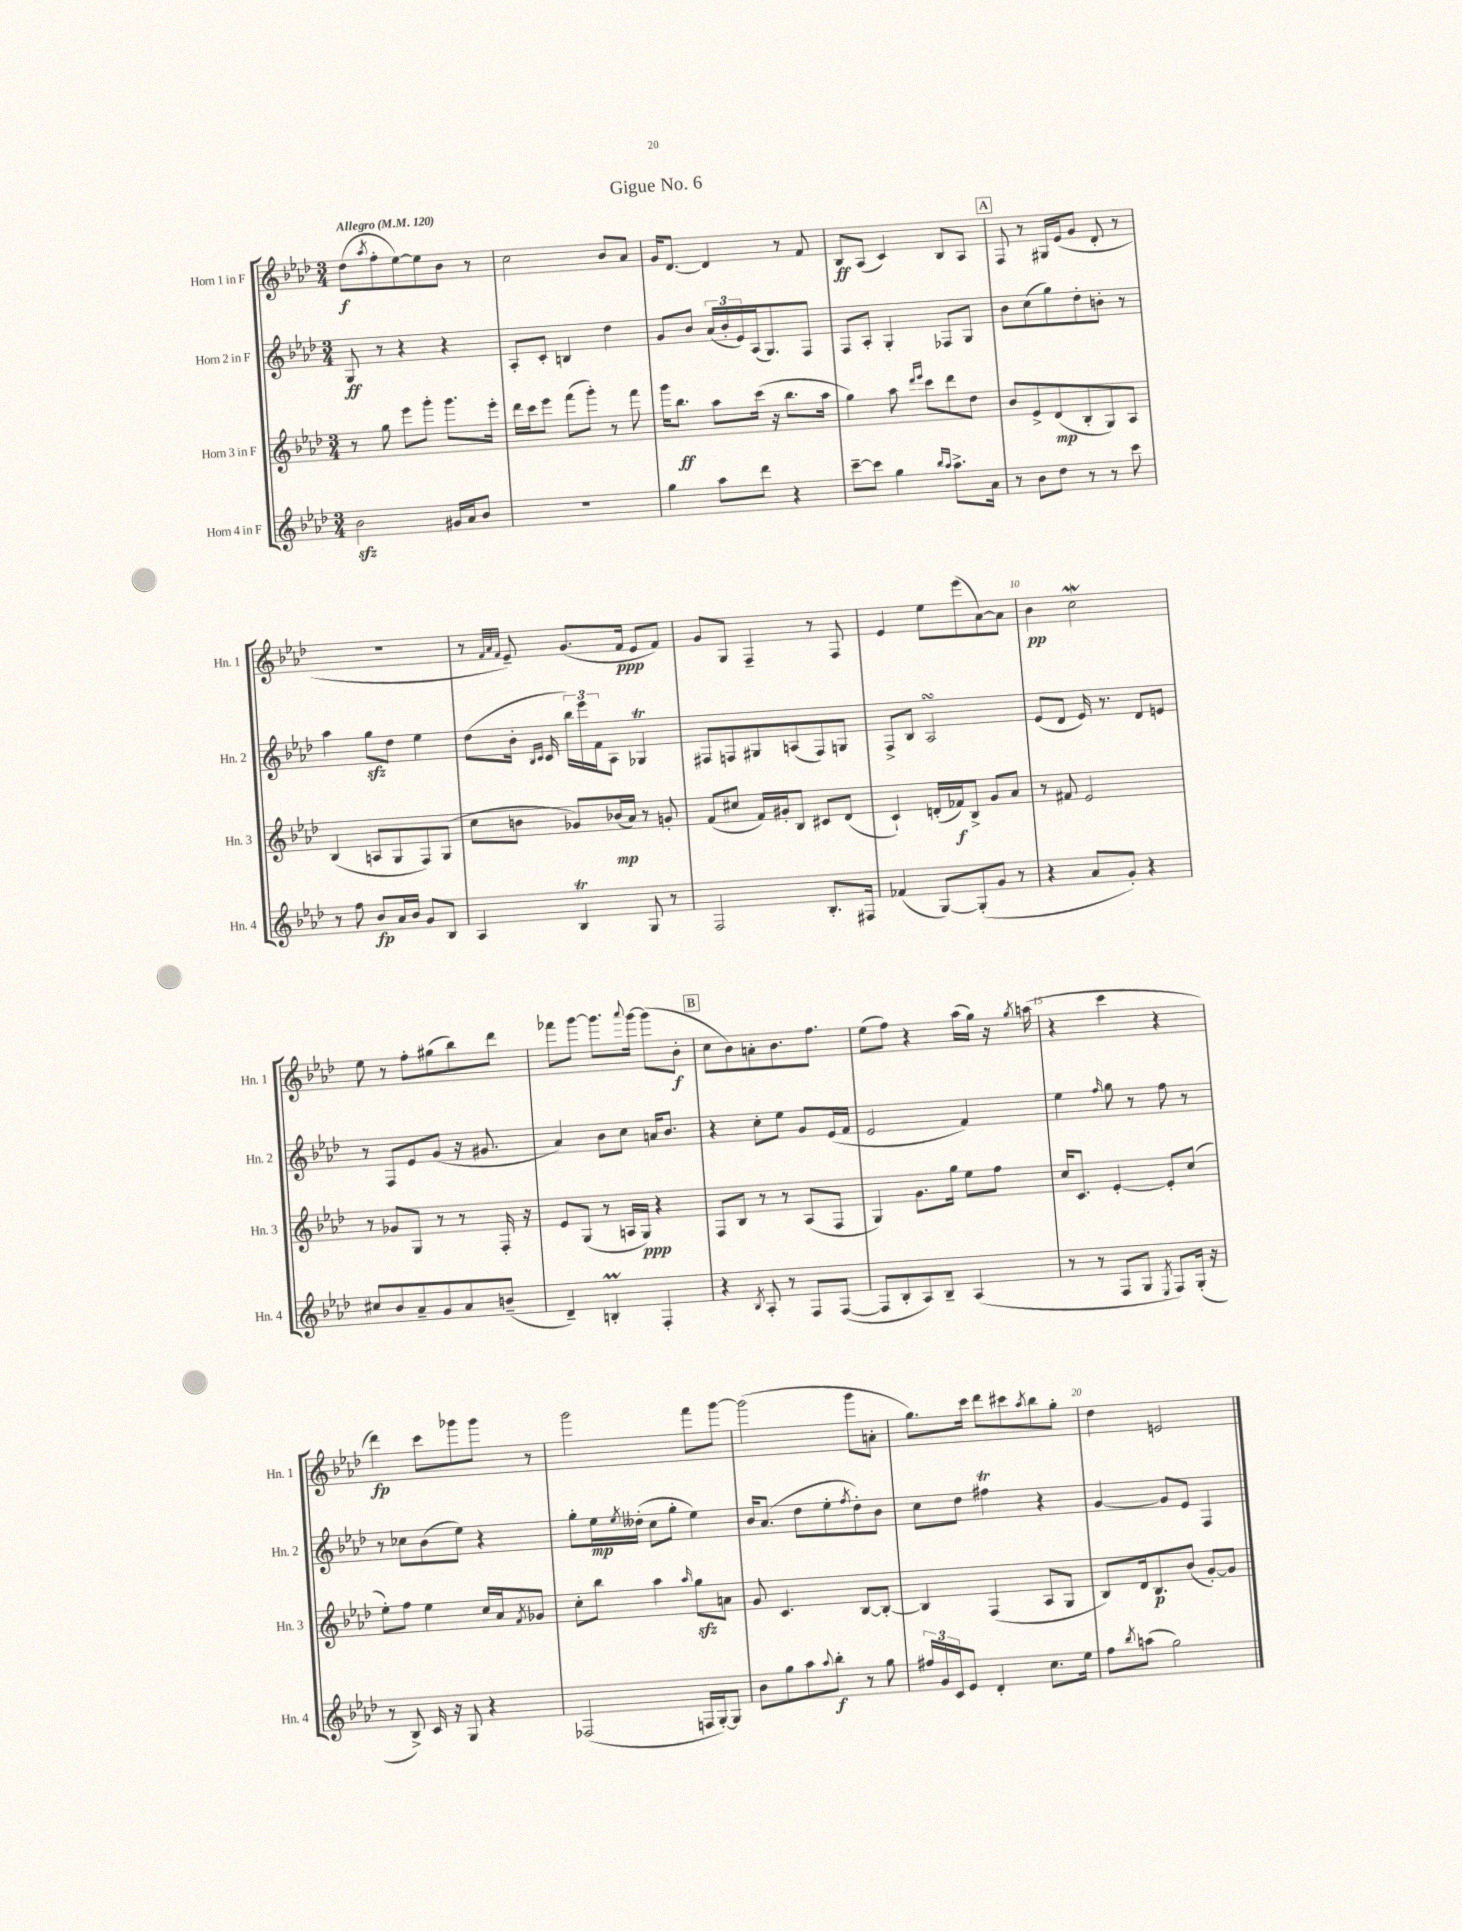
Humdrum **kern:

**kern	**dynam	**kern	**dynam	**kern	**dynam	**kern	**dynam
*part4	*part4	*part3	*part3	*part2	*part2	*part1	*part1
*staff4	*staff4	*staff3	*staff3	*staff2	*staff2	*staff1	*staff1
*I"Horn 4 in F	*	*I"Horn 3 in F	*	*I"Horn 2 in F	*	*I"Horn 1 in F	*
*I'Hn. 4	*	*I'Hn. 3	*	*I'Hn. 2	*	*I'Hn. 1	*
*clefG2	*	*clefG2	*	*clefG2	*	*clefG2	*
*k[b-e-a-d-]	*	*k[b-e-a-d-]	*	*k[b-e-a-d-]	*	*k[b-e-a-d-]	*
*M3/4	*	*M3/4	*	*M3/4	*	*M3/4	*
*MM120	*	*MM120	*	*MM120	*	*MM120	*
=1	=1	=1	=1	=1	=1	=1	=1
!	!	!	!	!	!	!LO:TX:a:B:t=Allegro	!
2b-zz\	.	8r	.	8G/	ff	(8dd-\L	f
.	.	.	.	.	.	8qaa-/	.
.	.	8gg\	.	8r	.	8ff'\	.
.	.	8eee-\L	.	4r	.	[8ee-\)	.
.	.	8ggg'\J	.	.	.	8ee-\]	.
16g#X/LL	.	8.ggg\L	.	4r	.	8b-\J	.
16a-/J	.	.	.	.	.	.	.
8b-/J	.	.	.	.	.	8r	.
.	.	16eee-'\Jk	.	.	.	.	.
=2	=2	=2	=2	=2	=2	=2	=2
2.r	.	16ddd-\LL	.	8A-'/L	.	2cc\	.
.	.	16ccc\J	.	.	.	.	.
.	.	8eee-\J	.	8c'/J	.	.	.
.	.	(8fff\L	.	4Bn/	.	.	.
.	.	8ggg'\J)	.	.	.	.	.
.	.	8r	.	4dd-\	.	8b-/L	.
.	.	8fff\	.	.	.	8a-/J	.
=3	=3	=3	=3	=3	=3	=3	=3
4gg\	.	16ggg\KL	.	8g/L	.	16g/KL	.
.	.	8.bb-\J	ff	.	.	[8.d-/J	.
.	.	.	.	8b-/J	.	.	.
8aa-\L	.	8aa-\L	.	(24a-/LL	.	4d-/]	.
.	.	.	.	24b-'/	.	.	.
.	.	.	.	24e-/)	.	.	.
8ddd-\J	.	(16ccc\Jk	.	(16A-/J	.	.	.
.	.	16r	.	8.G/)	.	.	.
4r	.	8.bb-\L	.	.	.	8r	.
.	.	.	.	8F/J	.	8f/	.
.	.	16aa-\Jk	.	.	.	.	.
=4	=4	=4	=4	=4	=4	=4	=4
[8ccc~\L	.	4gg\)	.	8F/L	.	8B-/L	ff
8ccc\J]	.	.	.	8A-'/J	.	(8A-/J	.
4gg\	.	8aa-\	.	4G'/	.	4c/)	.
.	.	16qqddd-/LL	.	.	.	.	.
.	.	16qqeee-/JJ	.	.	.	.	.
.	.	8ccc\L	.	.	.	.	.
16qqbb-/LL	.	.	.	.	.	.	.
16qqaa-/JJ	.	.	.	.	.	.	.
8.aa-^\L	.	8ddd-\	.	8F-X/L	.	8B-/L	.
.	.	8dd-\J	.	8G/J	.	8A-/J	.
16a-\Jk	.	.	.	.	.	.	.
!!LO:REH:place=s1:t=A
=5	=5	=5	=5	=5	=5	=5	=5
8r	.	8b-/L	.	8b-\L	.	8F/	.
8b-\L	.	8e-^/	.	(8cc\	.	8r	.
8dd-\J	.	(8d-/	mp	8gg\)	.	16G#X/LL	.
.	.	.	.	.	.	(16e-/J	.
8r	.	8B-'/	.	8dd-'\	.	8g/J	.
8r	.	8G/)	.	8bn'\J	.	8d-'/	.
8ccc\	.	8A-/J	.	8r	.	8r	.
!!LO:LB:g=z
=6	=6	=6	=6	=6	=6	=6	=6
8r	.	(4B-/	.	4aa-\	.	2.r	.
8ff\	.	.	.	.	.	.	.
8b-/L	fp	8An/L	.	8ggzz\L	.	.	.
16a-/L	.	8G/	.	8dd-\J	.	.	.
16b-/JJ	.	.	.	.	.	.	.
8g/L	.	8F/)	.	4ee-\	.	.	.
8B-/J	.	(8G/J	.	.	.	.	.
=7	=7	=7	=7	=7	=7	=7	=7
4A-/	.	8cc\L	.	(8dd-\L	.	8r	.
.	.	.	.	.	.	32qqf/LLL	.
.	.	.	.	.	.	32qqa-/	.
.	.	.	.	.	.	32qqf/JJJ	.
.	.	8bn\J	.	16b-'\Jk	.	8e-~/)	.
.	.	.	.	16qqB-/LL	.	.	.
.	.	.	.	16qqc/JJ	.	.	.
.	.	.	.	16c/	.	.	.
4B-T/	.	8g-X/L)	.	24bb-\LL)	.	(8.g/L	.
.	.	.	.	24eee-\	.	.	.
.	.	.	.	24f\J	.	.	.
.	.	(16b-X/L	mp	8A-\J	.	.	.
.	.	16a-/JJ)	.	.	.	16f/Jk	ppp
8G/	.	8r	.	4G-XT/	.	8e-/L	.
8r	.	8gn'/	.	.	.	8f/J)	.
=8	=8	=8	=8	=8	=8	=8	=8
2F/	.	(8f/L	.	8F#X/L	.	8g/L	.
.	.	8cc#X/J	.	8Fn/	.	8G/J	.
.	.	16f/LL)	.	8G#X/	.	4F~/	.
.	.	16g#X'/J	.	.	.	.	.
.	.	8B-/J	.	(8An/	.	.	.
8.B-'/L	.	8c#X/L	.	8F/)	.	8r	.
.	.	(8d-/J	.	8Gn/J	.	8F/	.
16F#X/Jk	.	.	.	.	.	.	.
=9	=9	=9	=9	=9	=9	=9	=9
(4f-X/	.	4c`/)	.	8F^/L	.	4e-/	.
.	.	.	.	8B-/J	.	.	.
[8G/L)	.	(16dn'/LL	.	2A-sSSs/	.	8ee-\L	.
.	.	16f-X/J)	f	.	.	.	.
(8G'/]	.	8B-^/J	.	.	.	(8eee-\	.
8g/J	.	8g/L	.	.	.	[8a-\)	.
8r	.	8a-/J	.	.	.	8a-\J]	.
=10	=10	=10	=10	=10	=10	=10	=10
4r	.	8r	.	(8e-/L	.	4b-\	pp
.	.	8f#X/	.	8d-/J	.	.	.
8a-/L	.	2e-/	.	16e-/)	.	2ccW\	.
.	.	.	.	8.r	.	.	.
8g'/J)	.	.	.	.	.	.	.
4r	.	.	.	8d-/L	.	.	.
.	.	.	.	8en/J	.	.	.
!!LO:LB:g=z
=11	=11	=11	=11	=11	=11	=11	=11
8cc#X/L	.	8r	.	8r	.	8ee-\	.
8b-/	.	8g-X/L	.	8F/L	.	8r	.
8a-~/	.	8G/J	.	8e-/	.	8ff'\L	.
8g/	.	8r	.	(8g/J	.	(8gg#X\	.
8a-/	.	8r	.	16r	.	8bb-\)	.
.	.	.	.	8.g#X/	.	.	.
(8bn~/J	.	16F'/	.	.	.	8ddd-\J	.
.	.	16r	.	.	.	.	.
=12	=12	=12	=12	=12	=12	=12	=12
4d-~/)	.	8e-/L	.	4a-/)	.	8fff-X\L	.
.	.	(8G/J	.	.	.	[8ggg\J	.
4Bnm'/	.	8r	.	8b-\L	.	8.ggg\L]	.
.	.	16An/LL	.	8cc\J	.	.	.
.	.	.	.	.	.	8qqaaa-/	.
.	.	16G/JJ)	ppp	.	.	[16ggg\Jk	.
4F'/	.	4r	.	16an/KL	.	(8ggg\L]	.
.	.	.	.	8.b-/J	.	.	.
.	.	.	.	.	.	8b-'\J	f
!!LO:REH:place=s1:t=B
=13	=13	=13	=13	=13	=13	=13	=13
4r	.	8F/L	.	4r	.	8cc\L	.
.	.	8B-/J	.	.	.	8b-\)	.
8qB-/	.	.	.	.	.	.	.
8A-'/	.	8r	.	8cc'\L	.	8an'\	.
8r	.	8r	.	8ee-\J	.	8.b-\	.
8F/L	.	(8A-/L	.	8g/L	.	.	.
.	.	.	.	.	.	8.ff\J	.
([8F/J	.	8F/J	.	(16e-/L	.	.	.
.	.	.	.	16f/JJ	.	.	.
=14	=14	=14	=14	=14	=14	=14	=14
8F/L]	.	4G/)	.	2e-/	.	(8ee-\L	.
8B-'/	.	.	.	.	.	8ff\J)	.
8A-/)	.	8.g\L	.	.	.	4r	.
8B-~/J	.	.	.	.	.	.	.
.	.	16gg\Jk	.	.	.	.	.
(4A-/	.	8ee-\L	.	4f/)	.	(16aa-\LL	.
.	.	.	.	.	.	16gg\JJ)	.
.	.	8ff\J	.	.	.	16r	.
.	.	.	.	.	.	8qgg/	.
.	.	.	.	.	.	(16aan\	.
=15	=15	=15	=15	=15	=15	=15	=15
8r	.	16cc/KL	.	4ee-\	.	4r	.
.	.	8.c/J	.	.	.	.	.
8r	.	.	.	.	.	.	.
.	.	.	.	16qqff/	.	.	.
8F/L	.	[4e-'/	.	8gg\	.	4ccc\	.
8G/J	.	.	.	8r	.	.	.
8qE-/	.	.	.	.	.	.	.
8F/L)	.	8e-'/L]	.	8ff\	.	4r	.
(16G'/Jk	.	(8cc/J	.	8r	.	.	.
16r	.	.	.	.	.	.	.
!!LO:LB:g=z
=16	=16	=16	=16	=16	=16	=16	=16
8r	.	8ee-'\L)	.	8r	.	4ddd-\)	fp
8B-^/)	.	8ff\J	.	8cc-X\L	.	.	.
16c/	.	4ee-\	.	(8b-\	.	8ccc\L	.
16r	.	.	.	.	.	.	.
8G/	.	.	.	8ee-\J)	.	8ggg-X\	.
4r	.	16cc/LL	.	4r	.	8ggg-\J	.
.	.	16a-/J	.	.	.	.	.
.	.	8qf/	.	.	.	.	.
.	.	8g-X/J	.	.	.	8r	.
=17	=17	=17	=17	=17	=17	=17	=17
(2F-X/	.	8cc'\L	.	8gg'\L	.	2ggg\	.
.	.	8bb-\J	.	16ee-\L	mp	.	.
.	.	.	.	8qee-/	.	.	.
.	.	.	.	(16dd--X'\JJ	.	.	.
.	.	4aa-\	.	8cc\L	.	.	.
.	.	.	.	8gg'\J	.	.	.
.	.	16qqaa-/	.	.	.	.	.
16Fn/LL	.	8ggzz\L	.	4ee-\)	.	8fff\L	.
[16G'/J)	.	.	.	.	.	.	.
8G/J]	.	8an\J	.	.	.	[8ggg\J	.
=18	=18	=18	=18	=18	=18	=18	=18
8b-\L	.	8g/	.	16b-/KL	.	(2ggg\]	.
.	.	.	.	(8.a-/J	.	.	.
8gg\	.	4.c/	.	.	.	.	.
8aa-\	.	.	.	8dd-\L	.	.	.
8qqaa-/	.	.	.	.	.	.	.
8bb-'\J	f	.	.	8ee-'\	.	.	.
.	.	.	.	8qff/	.	.	.
8r	.	[8B-/L	.	8dd-'\)	.	8ggg\L	.
8gg\	.	8B-'/J_	.	8b-\J	.	8an'\J	.
=19	=19	=19	=19	=19	=19	=19	=19
24ff#X/LL	.	4B-/]	.	8cc\L	.	8.gg\L)	.
24g/	.	.	.	.	.	.	.
24c/J	.	.	.	.	.	.	.
8e-/J	.	.	.	8dd-\J	.	.	.
.	.	.	.	.	.	16ccc\Jk	.
4d-'/	.	(4F/	.	4ff#Xt\	.	8ddd-\L	.
.	.	.	.	.	.	8ccc#X\	.
.	.	.	.	.	.	8qaa-/	.
8.cc\L	.	8A-/L	.	4r	.	8bb-\	.
.	.	8G/J	.	.	.	8gg'\J	.
16ee-\Jk	.	.	.	.	.	.	.
=20	=20	=20	=20	=20	=20	=20	=20
8ff\L	.	8B-/L)	.	[4g/	.	4dd-\	.
8qbb-/	.	.	.	.	.	.	.
(8aan\J	.	16d-/k	.	.	.	.	.
.	.	8.B-/	p	.	.	.	.
2gg\)	.	.	.	8g/L]	.	2en/	.
.	.	(8b-/J	.	8e-/J	.	.	.
.	.	[8g'/L)	.	4F/	.	.	.
.	.	8g/J]	.	.	.	.	.
==	==	==	==	==	==	==	==
*-	*-	*-	*-	*-	*-	*-	*-
